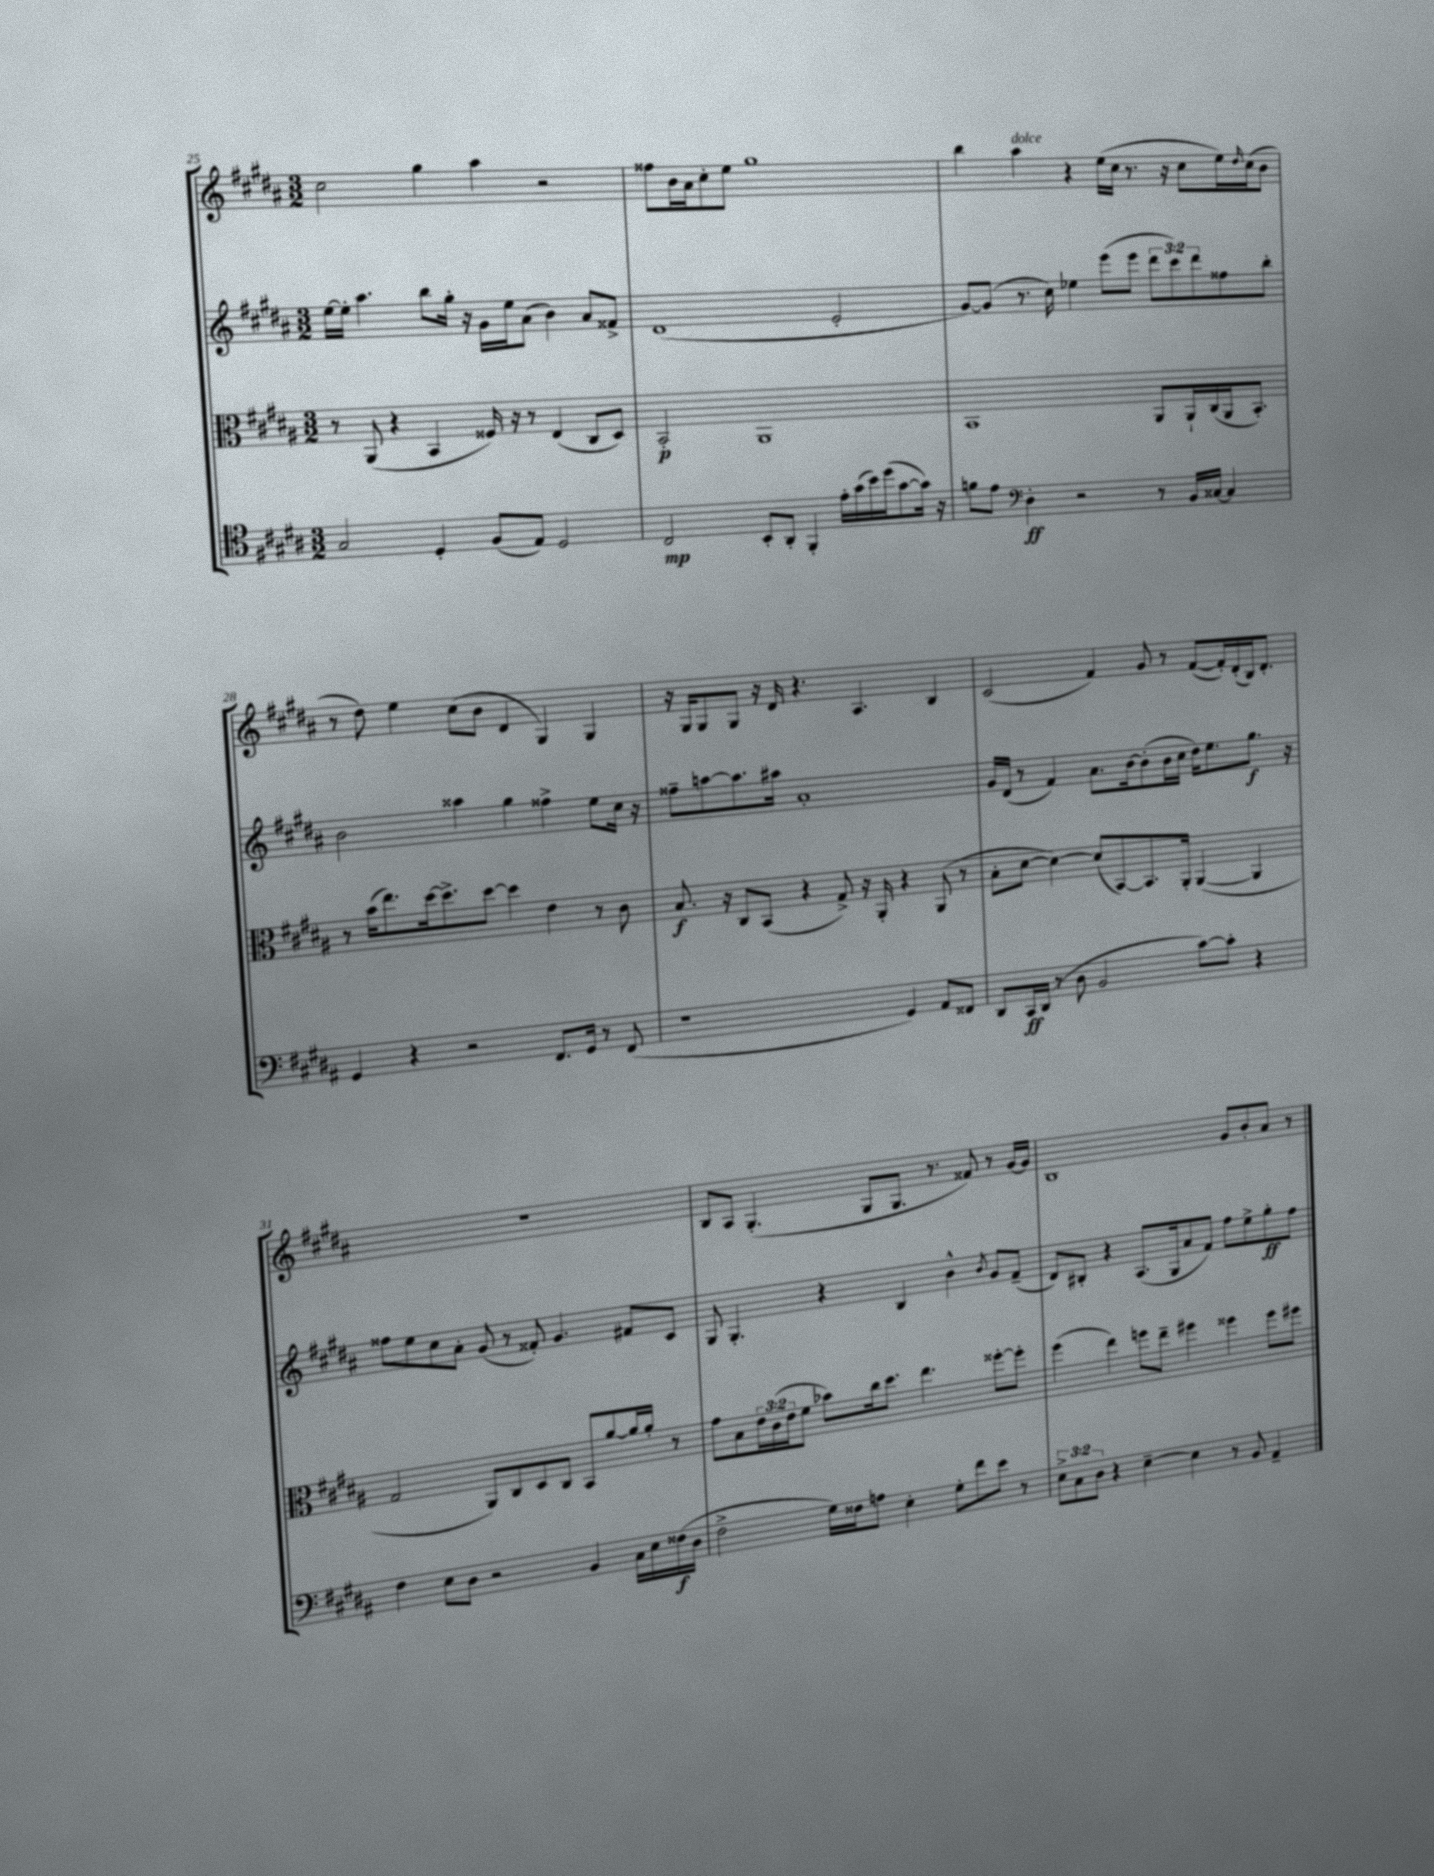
<<
\new StaffGroup <<
\new Staff = "s0" {
    \clef treble \key b \major \numericTimeSignature \time 3/2
    cis''2 gis''4 ais''4 r2 |
    fisis''8 b'16 ais'16 cis''8-. e''8 gis''1 |
    b''4 ais''4^\markup { \italic "dolce" } r4 e''16( cis''16 r8. r16 cis''8 e''16) \grace { dis''16 } cis''16( b'8 |
    r8 dis''8) e''4 cis''8( b'8 dis'4 gis4) gis4 |
    r16 gis16 gis8 gis8 r16 dis'16 r4. ais4. b4 |
    cis'2( fis'4) gis'8 r8 fis'8~( fis'16-.) dis'16-.( b16) dis'8.-. |
    R1. |
    b8 ais8 gis4.-.( gis8 gis8. r8. fisis'8) r8 gis'16~ gis'16 |
    b1 gis'8 b'8-. ais'8 r8 \bar "|." |
}
\new Staff = "s1" {
    \clef treble \key b \major \numericTimeSignature \time 3/2 \override Staff.TupletNumber.text = #tuplet-number::calc-fraction-text
    e''16~ e''16-. ais''4. b''8 gis''16-. r16 gis'16 e''16 ais'8( b'4) ais'8 fisis'8-> |
    dis'1( e'2-. |
    gis'8~) gis'8( r8. cis''16) ees''4 e'''8( e'''8 \tuplet 3/2 { dis'''8 cis'''8) dis'''8 } fisis''8 b''8-. |
    b'2 aisis''4 gis''4 fisis''4-> e''8 cis''16 r16 |
    fisis''8-- a''8~ a''8. ais''16 ais'1-. |
    gis'16 dis'16( r8 fis'4) ais'8. b'16~ b'8-.( b'16 cis''16 dis''16) e''8. gis''8.\f r16 |
    fisis''8 e''8 cis''8 ais'8-. gis'8( r8 fisis'8-.) gis'4. fis'8 cis'8 |
    gis8 gis4.-. r4 b4 b'4-^ \acciaccatura { b'8 } gis'8 fis'8--( |
    dis'8) bis8-. r4 ais8.( gis16 ais'8 fis'8) fis''8 e''8-> gis''8-.\ff fis''8 \bar "|." |
}
\new Staff = "s2" {
    \clef alto \key b \major \numericTimeSignature \time 3/2 \override Staff.TupletNumber.text = #tuplet-number::calc-fraction-text
    r8 ais,8( r4 b,4 fisis16) r16 r8 e4( cis8 dis8) |
    b,2-.\p ais,1 |
    b,1 ais,8 ais,16-! cis16( ais,16 b,8.-.) |
    r8 b'16( e''8.) dis''16~ dis''8.-> dis''8~ dis''4 e'4 r8 cis'8 |
    b8.\f r16 cis8 b,8( r4 gis8->) r16 ais,16-. r4 ais,8( r8 |
    b8-. dis'8~ dis'4~) dis'8( b,8~) b,8. ais,16-. ais,4~( ais,4 |
    gis2 ais,8) cis8 dis8 cis8 b,8 ais'8~ ais'16 ais'16-. r8 |
    gis'8 b8 \tuplet 3/2 { e'16 cis'16( e'16 } fis'8 bes'8) cis''16 dis''8. e''4. fisis''8~-. fisis''8-. |
    fis''4( e''4) f''8 e''8-- fis''4 fisis''4 fisis''8 fis''8 \bar "|." |
}
\new Staff = "s3" {
    \clef tenor \key b \major \numericTimeSignature \time 3/2 \override Staff.TupletNumber.text = #tuplet-number::calc-fraction-text
    gis2 dis4-. fis8( e8) dis2 |
    cis2\mp b,8-. ais,8-. fis,4-. e'16-. gis'16( b'16) dis''16( gis'8~ gis'16) r16 |
    f'8 e'8 \clef bass dis4-.\ff r2 r8 b,16 cisis16~ cisis4 |
    gis,4 r4 r2 fis,8. gis,16 r8 fis,8( |
    r1 gis,4) ais,8 fisis,8 |
    dis,8 cis,16\ff dis,16( r8 dis8 b,2 cis'8~) cis'8-. r4 |
    fis4 e8 dis8 r2 b,4 cis16 e16 fisis16\f( dis16 |
    fis2-> gis16) fisis16 a8 e4-. gis8-. fis'8 e'8 r8 |
    \tuplet 3/2 { e8-> cis8 dis8 } r4 e4~-- e4 r8 b,8 ais,4-- \bar "|." |
}
>>
>>
\layout { \context { \Score currentBarNumber = #25 } }
